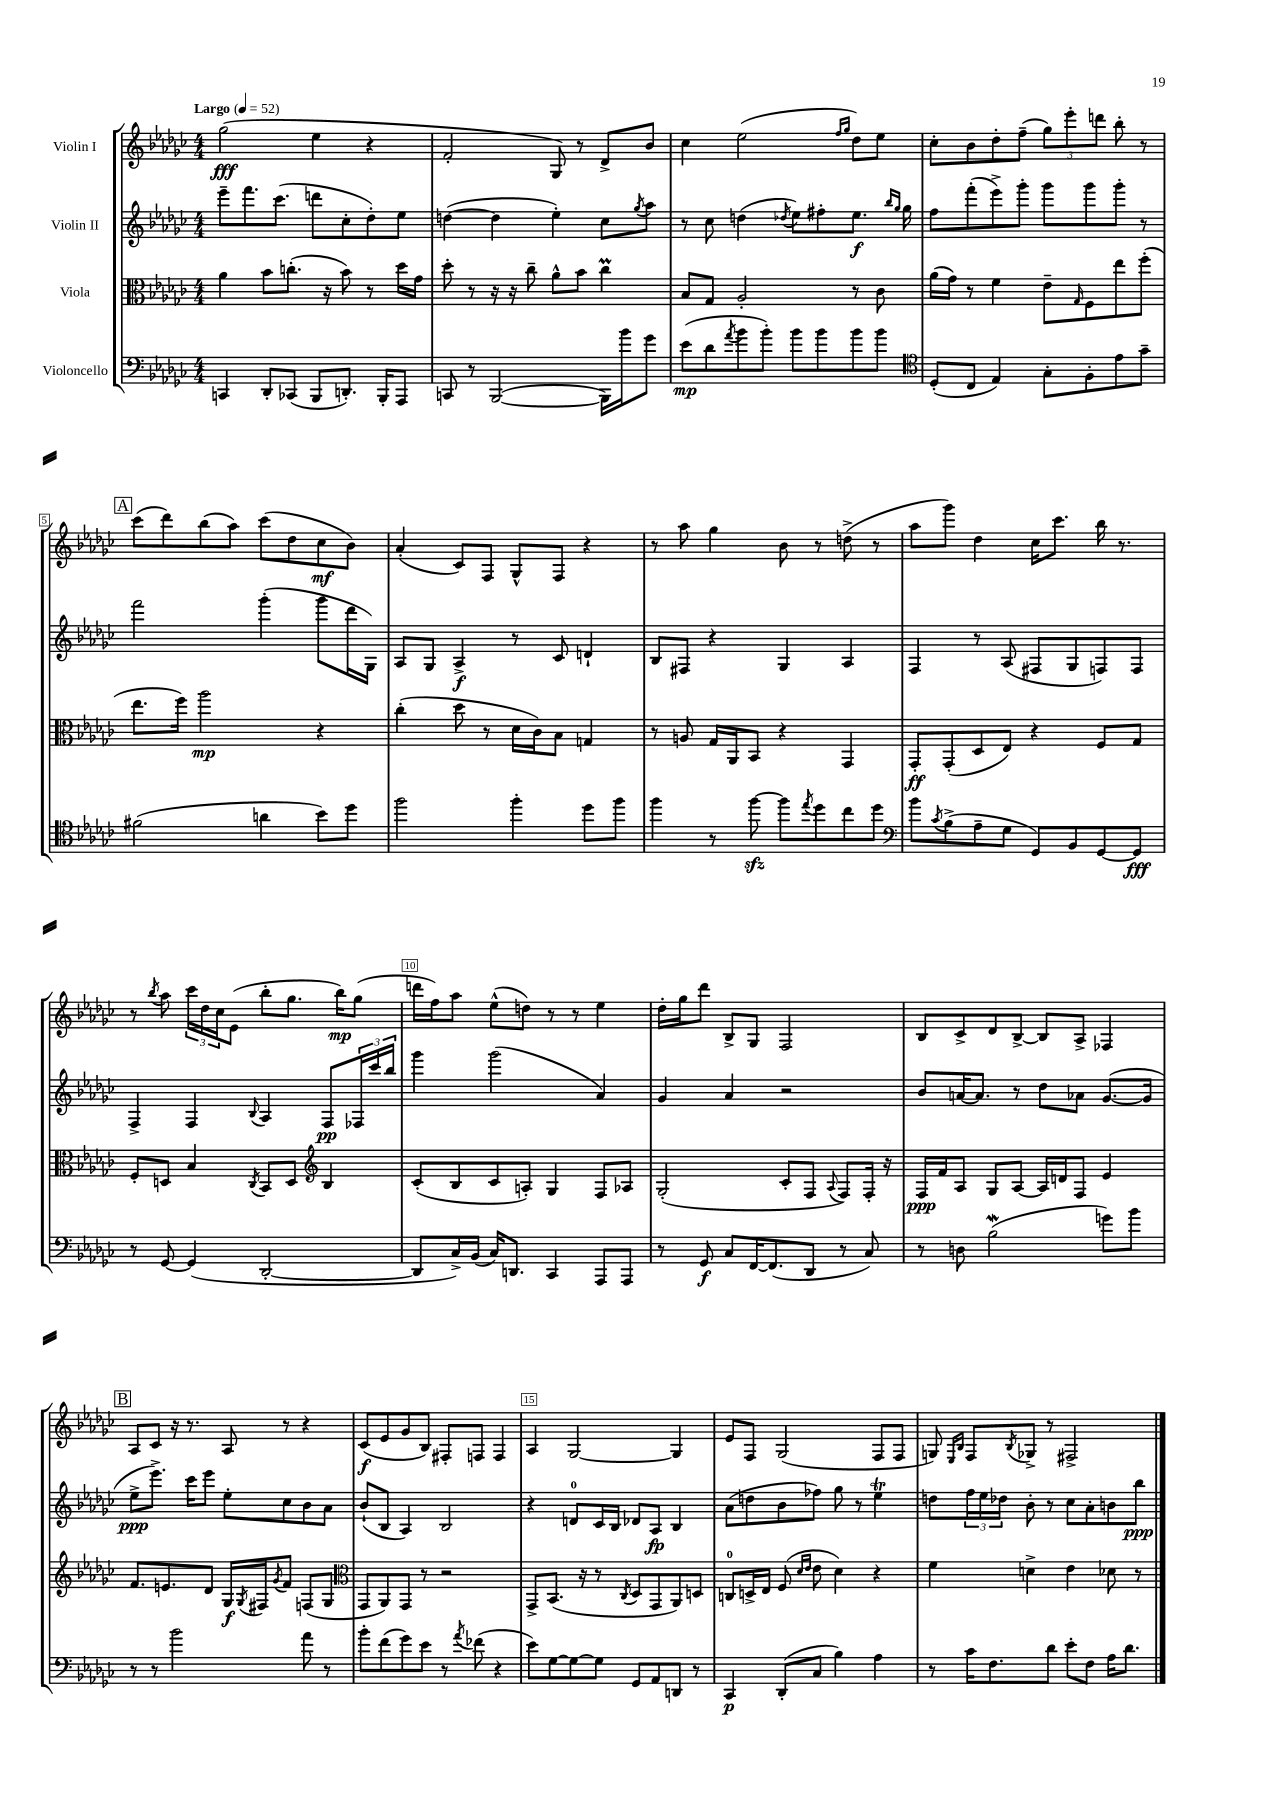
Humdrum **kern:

**kern	**kern	**kern	**kern
*staff4	*staff3	*staff2	*staff1
*clefF4	*clefC3	*clefG2	*clefG2
*k[b-e-a-d-g-c-]	*k[b-e-a-d-g-c-]	*k[b-e-a-d-g-c-]	*k[b-e-a-d-g-c-]
*M4/4	*M4/4	*M4/4	*M4/4
*MM52	*MM52	*MM52	*MM52
4CC/	4a-\	8eee-~\L	(2gg-\
.	.	8.fff\	.
8DD-'/L	8b-\L	.	.
.	.	(8.ccc-\J	.
(8CC-/J	(8.cc'\J	.	.
8BBB-/L	.	8ddd\L	4ee-\
.	16r	.	.
8.DD'/J)	8b-\)	8cc-'\	.
.	8r	8dd-'\)	4r
16BBB-'/LK	.	.	.
8AAA-/J	16dd-\LL	8ee-\J	.
.	16g-\JJ	.	.
=	=	=	=
8CC/	8dd-'\	([4dd\	2f'/
8r	8r	.	.
([2BBB-/	16r	4dd\]	.
.	16r	.	.
.	8cc-~\	.	.
.	8a-^^\L	4ee-'\)	8G-/)
.	8b-\J	.	8r
16BBB-\]LL)	4cc-\	8cc-\L	8d-^/L
16b-\J	.	.	.
.	.	8qgg-/	.
8g-\J	.	8aa-\J	8b-/J
=	=	=	=
(8e-\L	8B-/L	8r	4cc-\
8d-\	8G-/J	8cc-\	.
8qa-/	.	.	.
8b-\	2A-'/	(4dd\	(2ee-\
8b-'\J)	.	.	.
.	.	8qdd-/	.
8b-\L	.	8ee-\L)	.
8b-\	.	8ff#'\	.
.	.	.	16qqff/LL
.	.	.	16qqgg-/JJ
8b-\	8r	8.ee-\J	8dd-\L)
8b-\J	8c-\	.	8ee-\J
.	.	16qqbb-/LL	.
.	.	16qqgg-/JJ	.
.	.	16gg-\	.
=	=	=	=
*clefC4	*	*	*
(8D-'/L	(16a-\LL	8ff\L	8cc-'\L
.	16g-\JJ)	.	.
8C-/J	8r	(8fff'\	8b-\
4E-/)	4f\	8eee-^\)	8dd-'\
.	.	8ggg-'\J	(8ff~\J
8G-'\L	8e-~\L	8ggg-\L	12gg-\L)
.	.	.	12eee-'\
.	16qqG-/	.	.
8F'\	8F\	8ggg-\	.
.	.	.	12ddd\J
8e-\	8ee-\	8ggg-'\J	8bb-'\
8g-~\J	(8ff'\J	8r	8r
=	=	=	=
(2f#\	8.ee-\L	2fff\	(8ccc-\L
.	.	.	8ddd-\)
.	16ff\Jk)	.	.
.	2aa-\	.	(8bb-\
.	.	.	8aa-\J)
4a\	.	(4ggg-'\	(8ccc-\L
.	.	.	8dd-\
8b-\L)	4r	8ggg-\L	8cc-\
8dd-\J	.	16ddd-\L	8b-\J)
.	.	16G-\JJ)	.
=	=	=	=
2ff\	(4cc-'\	8A-/L	(4a-'/
.	.	8G-/J	.
.	8dd-\	4A-^/	8c-/L)
.	8r	.	8F/J
4ff'\	16d-\LL	8r	8G-^^/L
.	16c-\J)	.	.
.	8B-\J	8c-/	8F/J
8dd-\L	4G/	4d`/	4r
8ff\J	.	.	.
=	=	=	=
4ff\	8r	8B-/L	8r
.	8A/	8F#/J	8aa-\
8r	16G-/LL	4r	4gg-\
.	16AA-/J	.	.
[8ff\	8BB-/J	.	.
8ff\]L	4r	4G-/	8b-\
8qee-/	.	.	.
8dd-\	.	.	8r
8cc-\	4GG-/	4A-/	(8dd^\
8dd-\J	.	.	8r
=	=	=	=
*clefF4	*	*	*
8b-\L	8GG-'/L	4F/	8aa-\L
8qc-/	.	.	.
(8B-^\	(8GG-'/	.	8ggg-\J)
8A-~\	8D-/	8r	4dd-\
8G-\J	8E-/J)	(8A-/	.
8GG-/L)	4r	8F#/L	16cc-\LK
.	.	.	8.ccc-\J
8BB-/	.	8G-/	.
[8GG-/	8F/L	8F/)	16bb-\
.	.	.	8.r
8GG-/]J	8G-/J	8F/J	.
=	=	=	=
8r	8F'/L	4F^/	8r
.	.	.	8qbb-/
[8GG-/	8D/J	.	8aa-\
(4GG-/]	4B-/	4F/	24ccc-\LL
.	.	.	24dd-\
.	.	.	24cc-\J
.	.	.	(8e-\J
.	8qC-/	8qqB-/	.
[2DD-'/	8BB-/L	4A-/	8bb-'\L
.	8D/J	.	8.gg-\J
*	*clefG2	*	*
.	4B-/	8F/L	.
.	.	.	16bb-\LK)
.	.	24F-/L	(8gg-\J
.	.	24ccc-/	.
.	.	24bb-/JJ	.
=	=	=	=
8DD-/]L	(8c-'/L	4ggg-\	16ddd\LL
.	.	.	16ff\J)
16C-^/L)	8B-/	.	8aa-\J
(16BB-/JJ	.	.	.
16C-/LK)	8c-/	(2ggg-\	(8ee-^^\L
8.DD/J	.	.	.
.	8A'/J)	.	8dd\J)
4CC-/	4G-/	.	8r
.	.	.	8r
8AAA-/L	8F/L	4a-/)	4ee-\
8AAA-/J	8A-/J	.	.
=	=	=	=
8r	(2G-'/	4g-/	16dd-'\LL
.	.	.	16gg-\J
8GG-/	.	.	8ddd-\J
8C-/L	.	4a-/	8B-^/L
[16FF/K	.	.	8G-/J
(8.FF/]	.	.	.
.	8c-'/L	2r	2F/
8DD-/J	8F/J	.	.
.	8qqA-/	.	.
8r	8F/L)	.	.
8C-/)	16F'/Jk	.	.
.	16r	.	.
=	=	=	=
8r	16F/LL	8b-/L	8B-/L
.	16f/J	.	.
8D\	8A-/J	[16a/K	8c-^/
.	.	8.a/]J	.
(2B-\	8G-/L	.	8d-/
.	[8A-/J	8r	[8B-^/J
.	16A-/]LL	8dd-\L	8B-/]L
.	16d/J	.	.
.	8F/J	8a-\J	8A-^/J
8g\L)	4e-/	([8.g-/L	4F-/
8b-\J	.	.	.
.	.	16g-/]Jk	.
=	=	=	=
8r	8.f/L	8ee-^\L	8A-/L
8r	.	8.eee-^\J)	8c-/J
.	8.e/	.	.
2b-\	.	.	16r
.	.	16ccc-\LK	8.r
.	8d-/J	8eee-\J	.
.	16G-/LL	8ee-'\L	8A-/
.	8qG-/	.	.
.	16F#/J	.	.
.	8qg-/	.	.
.	8f/J	8cc-\	8r
8a-\	(8F/L	8b-\	4r
8r	8G-/J	8a-\J	.
=	=	=	=
*	*clefC3	*	*
8b-'\L	8GG-/L	(8b-`/L	(8c-/L
(8f\	8AA-/)	8B-/J	8e-/
8g-\)	8GG-/J	4A-/)	8g-/
8e-\J	8r	.	8B-/J)
8r	2r	2B-/	8F#'/L
8qa-/	.	.	.
(8f-\	.	.	8F/J
4r	.	.	4F/
=	=	=	=
8e-\L)	8GG-^/L	4r	4A-/
[8G-\	(8.BB-/J	.	.
8G-\_	.	8d/L	[2G-/
.	16r	.	.
8G-\]J	8r	16c-/L	.
.	.	16B-/JJ	.
.	8qC-/	.	.
8GG-/L	8D-/L	8d-/L	.
8AA-/	8GG-/	8A-/J	.
8DD/J	8AA-/)	4B-/	4G-/]
8r	8D/J	.	.
=	=	=	=
4CC-/	8C/L	(8a-\L	8e-/L
.	16D^/L	8dd\	8F/J
.	16E-/JJ	.	.
(8DD-'/L	(8F/	8b-\	(2G-/
.	16qqd-/LL	.	.
.	16qqe-/JJ	.	.
8C-/J	8e-\	8ff-\J)	.
4B-\)	4d-\)	8gg-\	.
.	.	8r	.
4A-\	4r	4ee-\	8F/L
.	.	.	8F/J
=	=	=	=
8r	4f\	8dd\L	8G/)
.	.	.	16qqE-/LL
.	.	.	16qqB-/JJ
16c-\LK	.	24ff\L	8F/L
.	.	24ee-\	.
8.F\	.	.	.
.	.	24dd-\JJ	.
.	.	.	8qB-/
.	4d^\	8b-'\	8G-^/J
8d-\J	.	8r	8r
8e-'\L	4e-\	8cc-\L	2F#^/
8F\J	.	8a-'\	.
16A-\LK	8d-\	8b\	.
8.d-\J	.	.	.
.	8r	8bb-\J	.
==	==	==	==
*-	*-	*-	*-
